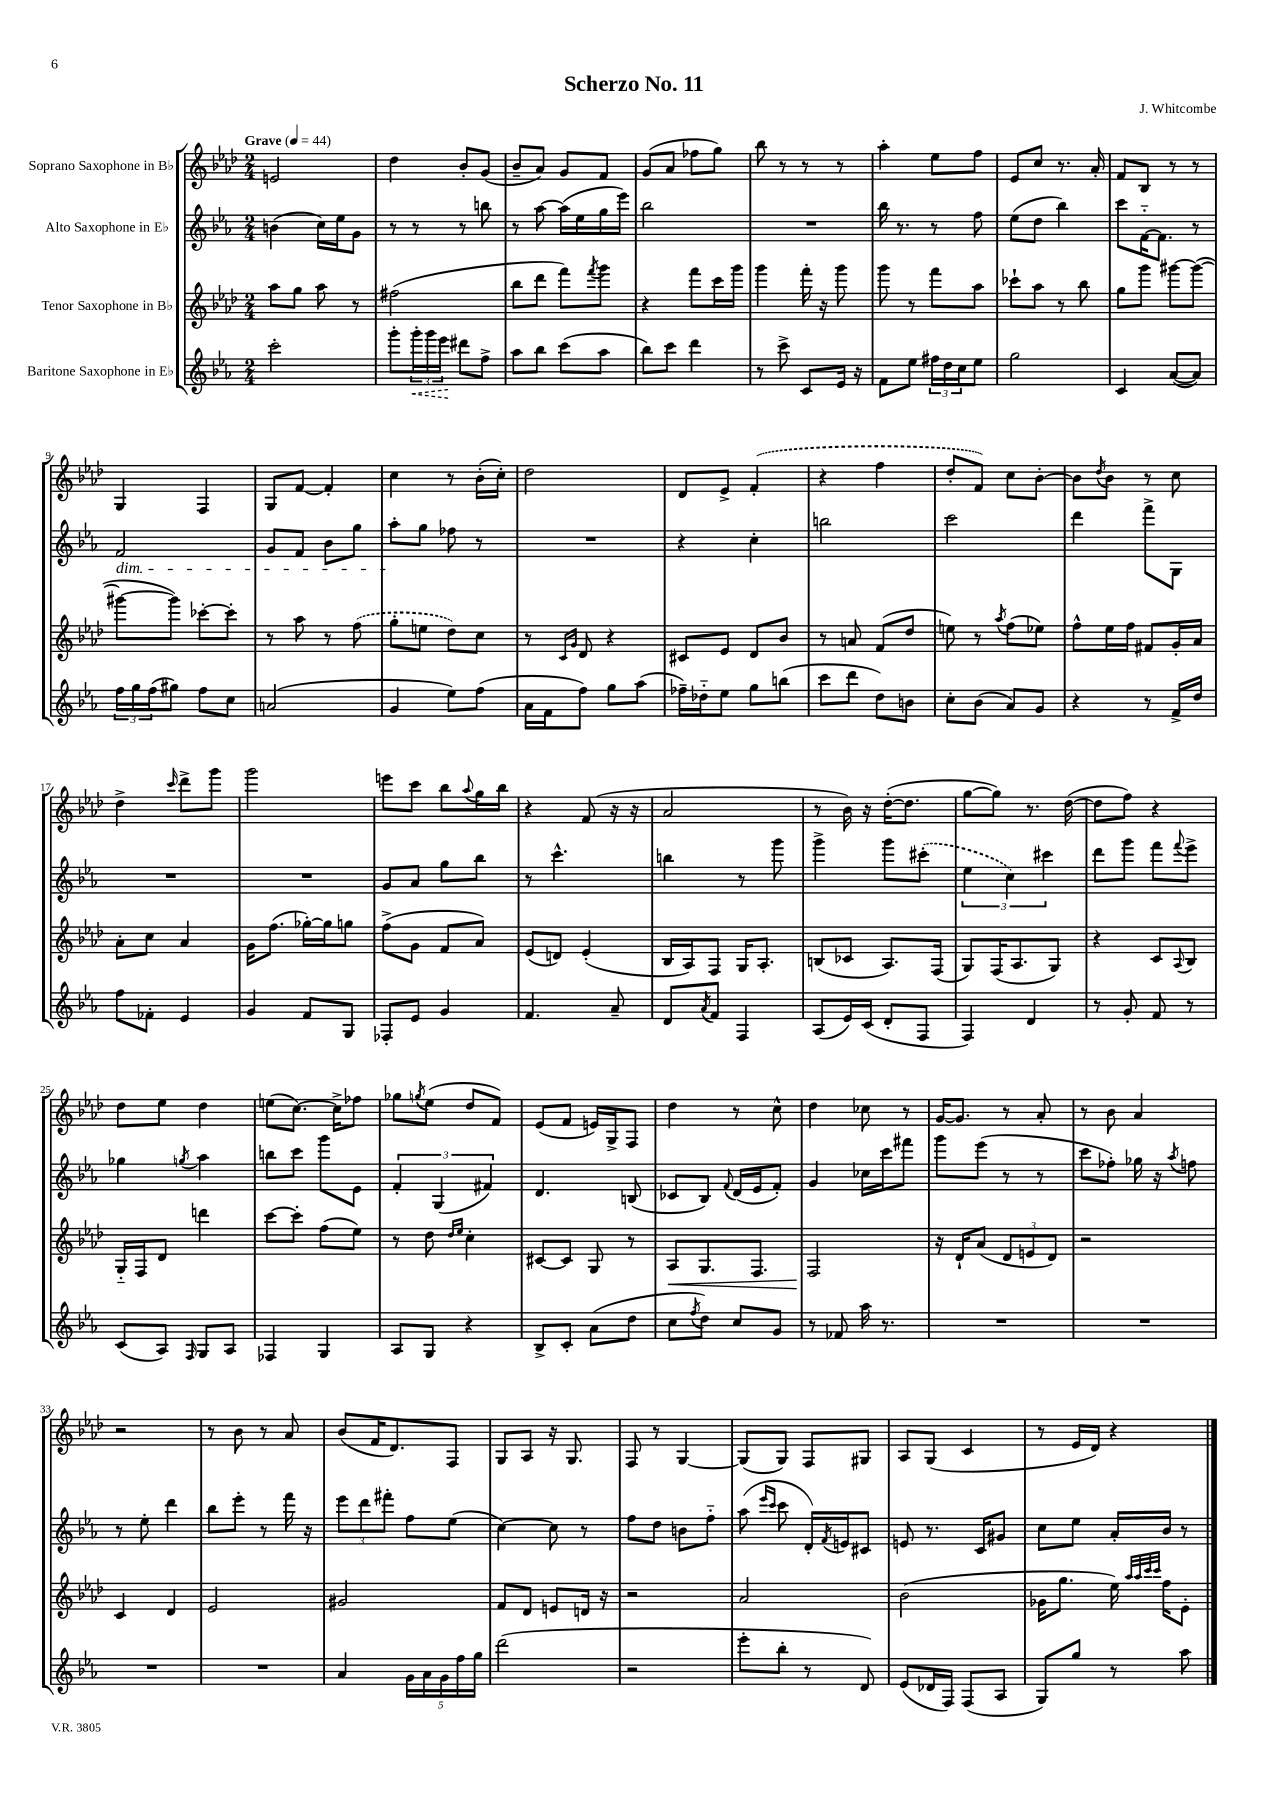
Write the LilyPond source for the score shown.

\header { title = "Scherzo No. 11" composer = "J. Whitcombe" }
<<
\new StaffGroup <<
\new Staff = "s0" \with { instrumentName = "Soprano Saxophone in Bb" } {
    \clef treble \key aes \major \numericTimeSignature \time 2/4 \tempo "Grave" 4 = 44
    e'2 |
    des''4 bes'8-. g'8( |
    bes'8-- aes'8) g'8 f'8 |
    g'8( aes'8 fes''8 g''8) |
    bes''8 r8 r8 r8 |
    aes''4-. ees''8 f''8 |
    ees'8 c''8 r8. aes'16-. |
    f'8 bes8 r8 r8 |
    g4 f4 |
    g8 f'8~ f'4-. |
    c''4 r8 bes'16-.( c''16-.) |
    des''2 |
    des'8 ees'8-> \once \slurDashed f'4-.( |
    r4 f''4 |
    des''8-. f'8) c''8 bes'8~-. |
    bes'8 \acciaccatura { des''8 } bes'8 r8 c''8 |
    des''4-> \grace { c'''16 } des'''8-> g'''8 |
    g'''2 |
    e'''8 c'''8 bes''8 \appoggiatura { aes''8 } g''16 bes''16 |
    r4 f'8( r16 r16 |
    aes'2 |
    r8 bes'16) r16 des''16~-.( des''8. |
    g''8~ g''8) r8. des''16~( |
    des''8 f''8) r4 |
    des''8 ees''8 des''4 |
    e''8( c''8.~) c''16-> fes''8 |
    ges''8 \acciaccatura { g''8 } ees''8( des''8 f'8) |
    ees'8( f'8 e'16) g16-> f8 |
    des''4 r8 c''8-^ |
    des''4 ces''8 r8 |
    g'16~ g'8. r8 aes'8-. |
    r8 bes'8 aes'4 |
    r2 |
    r8 bes'8 r8 aes'8 |
    bes'8( f'16 des'8.) f8 |
    g8 aes8 r16 g8. |
    f8 r8 g4~ |
    g8( g8) f8 gis8 |
    aes8 g8( c'4 |
    r8 ees'16 des'16) r4 \bar "|." |
}
\new Staff = "s1" \with { instrumentName = "Alto Saxophone in Eb" } {
    \clef treble \key ees \major \numericTimeSignature \time 2/4
    b'4( c''16) ees''16 g'8 |
    r8 r8 r8 b''8 |
    r8 aes''8~ aes''16( ees''16 g''16 ees'''16) |
    bes''2 |
    R2 |
    bes''16 r8. r8 f''8 |
    ees''8( d''8 bes''4) |
    c'''8 f'16~-_ f'8. r8 |
    f'2\dim |
    g'8 f'8 bes'8 g''8 |
    aes''8-.\! g''8 fes''8 r8 |
    R2 |
    r4 c''4-. |
    b''2 |
    c'''2 |
    d'''4 f'''8-> g8 |
    R2 |
    R2 |
    g'8 aes'8 g''8 bes''8 |
    r8 c'''4.-^ |
    b''4 r8 g'''8 |
    g'''4-> g'''8 \once \slurDashed cis'''8-.( |
    \tuplet 3/2 { ees''4 c''4) cis'''4 } |
    d'''8 g'''8 f'''8 \appoggiatura { f'''8 } ees'''8-> |
    ges''4 \acciaccatura { g''8 } aes''4 |
    b''8 c'''8 g'''8 ees'8 |
    \tuplet 3/2 { f'4-. g4( fis'4) } |
    d'4. b8( |
    ces'8 bes8) \appoggiatura { f'8 } d'16( ees'16 f'8-.) |
    g'4 ces''16 c'''16 fis'''8 |
    g'''8 ees'''8( r8 r8 |
    c'''8 fes''8-.) ges''16 r16 \acciaccatura { aes''8 } f''8 |
    r8 ees''8-. d'''4 |
    bes''8 ees'''8-. r8 f'''16 r16 |
    \tuplet 3/2 { ees'''8 d'''8 fis'''8-. } f''8 ees''8( |
    c''4~) c''8 r8 |
    f''8 d''8 b'8 f''8-_ |
    aes''8( \grace { ees'''16 c'''16 } c'''8 d'16-.) \acciaccatura { f'8 } e'16 cis'8 |
    e'8 r8. c'16 gis'8 |
    c''8 ees''8 aes'16-. bes'16 r8 \bar "|." |
}
\new Staff = "s2" \with { instrumentName = "Tenor Saxophone in Bb" } {
    \clef treble \key aes \major \numericTimeSignature \time 2/4
    aes''8 g''8 aes''8 r8 |
    fis''2( |
    bes''8 des'''8 f'''8) \acciaccatura { f'''8 } g'''8 |
    r4 f'''8 c'''16 g'''16 |
    g'''4 f'''16-. r16 g'''8 |
    g'''8 r8 f'''8 aes''8 |
    ces'''8-! aes''8 r8 bes''8 |
    g''8 g'''8 gis'''8~ gis'''8~( |
    gis'''8~ gis'''8) ces'''8~-. ces'''8-. |
    r8 aes''8 r8 \once \slurDashed f''8( |
    g''8-. e''8 des''8) c''8 |
    r8 \grace { c'16 g'16 } des'8 r4 |
    cis'8 ees'8 des'8 bes'8 |
    r8 a'8 f'8( des''8 |
    e''8) r8 \acciaccatura { aes''8 } f''8( ees''8) |
    f''8-^ ees''16 f''16 fis'8 g'16-. aes'16 |
    aes'8-. c''8 aes'4 |
    g'16 f''8.( ges''16~-.) ges''16 g''8 |
    f''8->( g'8 f'8 aes'8) |
    ees'8( d'8) ees'4-.( |
    bes16 aes16) f8 g16 aes8.-. |
    b8( ces'8 aes8.) f16( |
    g8) f16( aes8. g8) |
    r4 c'8 \appoggiatura { aes8 } bes8 |
    g16-_ f16 des'8 d'''4 |
    c'''8~ c'''8-. f''8( ees''8) |
    r8 des''8 \grace { des''16 ees''16 } c''4-. |
    cis'8~ cis'8 g8 r8 |
    aes8\< g8. f8. |
    f2\! |
    r16 des'16-! aes'8( \tuplet 3/2 { des'8 e'8 des'8) } |
    r2 |
    c'4 des'4 |
    ees'2 |
    gis'2 |
    f'8 des'8 e'8 d'16 r16 |
    r2 |
    aes'2 |
    bes'2( |
    ges'16 g''8. ees''16) \grace { aes''32 aes''32 c'''32 c'''32 } f''16 ees'8-. \bar "|." |
}
\new Staff = "s3" \with { instrumentName = "Baritone Saxophone in Eb" } {
    \clef treble \key ees \major \numericTimeSignature \time 2/4
    c'''2-. |
    g'''8-. \tuplet 3/2 { \once \override Hairpin.style = #'dashed-line g'''16-.\< g'''16 ees'''16\! } dis'''8 f''8-> |
    aes''8 bes''8 c'''8( aes''8 |
    bes''8) c'''8 d'''4 |
    r8 c'''8-> c'8 ees'16 r16 |
    f'8 ees''8 \tuplet 3/2 { fis''16 d''16 c''16 } ees''8 |
    g''2 |
    c'4 aes'8~( aes'8) |
    \tuplet 3/2 { f''16 g''16 f''16( } gis''8) f''8 c''8 |
    a'2( |
    g'4 ees''8) f''8( |
    aes'16 f'16 f''8) g''8 aes''8( |
    fes''16--) des''16-_ ees''8 g''8 b''8( |
    c'''8 d'''8 d''8) b'8 |
    c''8-. bes'8( aes'8) g'8 |
    r4 r8 f'16-> d''16 |
    f''8 fes'8-. ees'4 |
    g'4 f'8 g8 |
    fes8-. ees'8 g'4 |
    f'4. aes'8-- |
    d'8 \acciaccatura { aes'8 } f'8 f4 |
    aes8( ees'16) c'16( d'8-. f8 |
    f4) d'4 |
    r8 g'8-. f'8 r8 |
    c'8( aes8) \grace { f16 } g8 aes8 |
    fes4 g4 |
    aes8 g8 r4 |
    bes8-> c'8-. aes'8( d''8 |
    c''8 \acciaccatura { f''8 } d''8) c''8 g'8 |
    r8 fes'8 aes''16 r8. |
    R2 |
    R2 |
    R2 |
    R2 |
    aes'4 \tuplet 5/4 { g'16 aes'16 g'16 f''16 g''16 } |
    d'''2( |
    r2 |
    ees'''8-. bes''8-. r8 d'8) |
    ees'8( des'16 f16) f8( aes8 |
    g8) g''8 r8 aes''8 \bar "|." |
}
>>
>>
